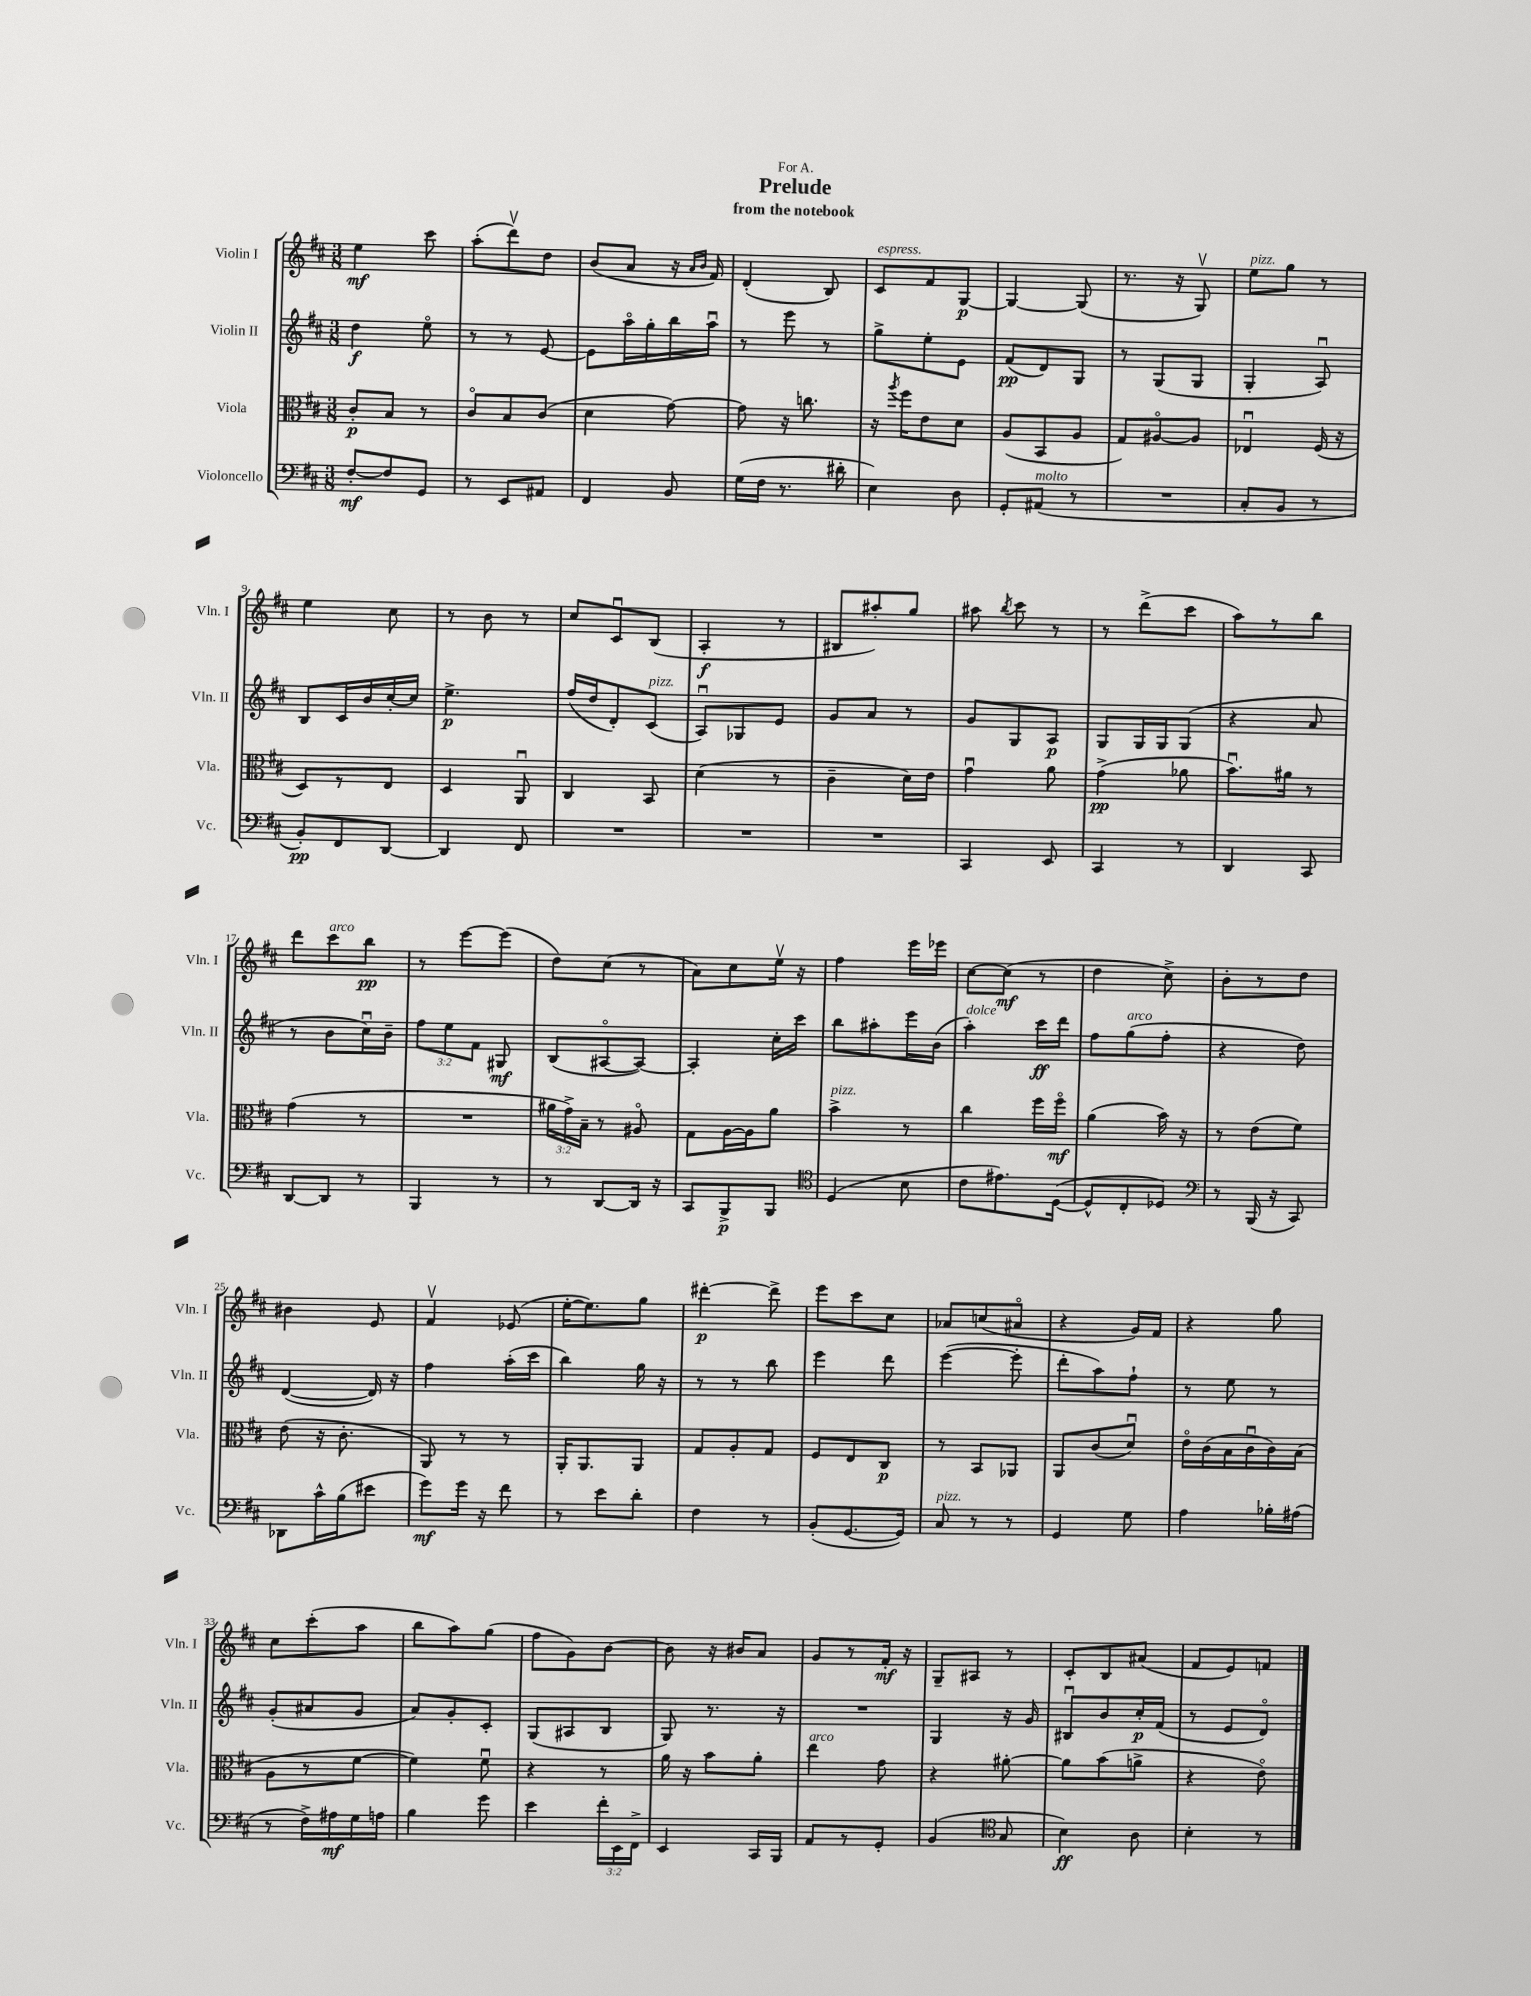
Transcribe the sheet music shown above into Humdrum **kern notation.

**kern	**kern	**kern	**kern
*staff4	*staff3	*staff2	*staff1
*clefF4	*clefC3	*clefG2	*clefG2
*k[f#c#]	*k[f#c#]	*k[f#c#]	*k[f#c#]
*M3/8	*M3/8	*M3/8	*M3/8
[8F#'	8c#'	4dd	4ee
8F#]	8B	.	.
8GG	8r	8eeo	8ccc#
=	=	=	=
8r	8c#o	8r	(8aa'
8EE	8B	8r	8dddv)
8AA#	(8c#	[8e	8dd
=	=	=	=
4FF#	4d	8e]	(8b
.	.	16aao	8a
.	.	16gg'	.
8BB	[8g)	16bb	16r
.	.	.	16qqa
.	.	.	16qqb
.	.	16aau	16f#)
=	=	=	=
(16G	8g]	8r	(4d'
16F#	.	.	.
8.r	16r	8eee	.
.	8.cc	.	.
.	.	8r	8B)
16d#'	.	.	.
=	=	=	=
4E)	16r	8gg^	8c#
.	8qaa	.	.
.	16ff#	.	.
.	8e	8ee'	8f#
8D	8d	8e	[8G
=	=	=	=
8GG'	(8A	(8f#	4G_
(8AA#	8BB	8d)	.
8r	8A	8G	(8G]
=	=	=	=
4.r	8G)	8r	8.r
.	[8A#o	(8G	.
.	.	.	16r
.	8A#]	8G	8Gv)
=	=	=	=
8C#'	4E-u	4G'	8ee
8BB	.	.	8gg
8r	(16F#	8Au)	8r
.	16r	.	.
=	=	=	=
8BB')	8D)	8B	4ee
8FF#	8r	16c#	.
.	.	16b	.
[8DD	8E	[16cc#'	8cc#
.	.	16cc#]	.
=	=	=	=
4DD]	4D	4.ee^	8r
.	.	.	8b
8FF#	8AAu	.	8r
=	=	=	=
4.r	4C#	(16ff#	8cc#
.	.	16dd	.
.	.	8d')	8c#u
.	8BB	(8c#	(8B
=	=	=	=
4.r	(4d	8Au)	4A'
.	.	8G-	.
.	8r	8e	8r
=	=	=	=
4.r	4c#~	8g	8B#
.	.	8a	8aa#')
.	16d)	8r	8gg
.	16e	.	.
=	=	=	=
4CC#	4gu	8g	8aa#
.	.	.	8qbb
.	.	8G	8ccc#
8EE	8a	8A	8r
=	=	=	=
4CC#	(4g^	8G	8r
.	.	16G	(8ddd^
.	.	16G	.
8r	8a-	(8G	8ccc#
=	=	=	=
4DD	8.bu)	4r	8aa)
.	.	.	8r
.	16a#	.	.
8CC#	8r	8a	8bb
=	=	=	=
[8DD	(4g	8r	8ddd
8DD]	.	8b	8ccc#
8r	8r	16cc#u)	8bb
.	.	16b~	.
=	=	=	=
4BBB	4.r	12ff#	8r
.	.	12ee	.
.	.	.	[8eee
.	.	12f#	.
8r	.	8G#	(8eee]
=	=	=	=
8r	24a#	(8B	8dd)
.	24g^)	.	.
.	24B~	.	.
[8DD	8r	[8A#o	(8cc#
16DD]	8A#o	8A#_)	8r
16r	.	.	.
=	=	=	=
8CC#	8G	4A#']	8a)
8BBB^	[16A	.	8cc#
.	16A]	.	.
8BBB	8a	16cc#'	16eev
.	.	16ccc#	16r
=	=	=	=
*clefC4	*	*	*
(4D	4b^	8bb	4ff#
.	.	8aa#'	.
8B	8r	16eee	16eee
.	.	(16b	16eee-
=	=	=	=
8c#	4cc#	4aa')	[8cc#
8.e#)	.	.	(8cc#]
.	16ff#	16ccc#	8r
([16D	16ff#o	16ddd	.
=	=	=	=
8D^^]	(4a	8ff#	4dd
8C#'	.	(8gg	.
8D-)	16b)	8ff#'	8cc#^)
.	16r	.	.
=	=	=	=
*clefF4	*	*	*
8r	8r	4r	8b'
(16BBB	(8e	.	8r
16r	.	.	.
8CC#)	8f#)	8dd)	8dd
=	=	=	=
8DD-	(8e	([4d	4b#
16c#^^	16r	.	.
(16B	8.c#'	.	.
8e#	.	16d])	8e
.	.	16r	.
=	=	=	=
8g)	8AA)	4ff#	4f#v
16g	8r	.	.
16r	.	.	.
8f#	8r	(16aa'	(8e-
.	.	16ccc#	.
=	=	=	=
8r	16AA'	4bb)	[16ee'
.	8.AA	.	8.ee])
8e	.	.	.
8d'	8AA	16gg	8gg
.	.	16r	.
=	=	=	=
4F#	8G	8r	[4ddd#'
.	8A'	8r	.
8r	8G	8bb	8ddd#^]
=	=	=	=
(8BB'	8F#	4eee	8eee
[8.GG	8E	.	8ccc#
.	8C#	8ddd	8cc#
16GG])	.	.	.
=	=	=	=
8C#	8r	([4eee	8a-
8r	8BB	.	(8cc
8r	8AA-	8eee']	8a#o
=	=	=	=
4GG	8AA	8ddd'	4r
.	(8c#	8aa)	.
8G	8du)	8ff#`	16g)
.	.	.	16f#
=	=	=	=
4A	16eo	8r	4r
.	(16c#	.	.
.	16B	8ee	.
.	16c#u	.	.
16B-'	16c#)	8r	8gg
(16A#	(16B	.	.
=	=	=	=
8r	8A	(8g'	8cc#
16F#^)	8r	8a#	(8ccc#'
16A#	.	.	.
16G	[8f#	8g	8aa
16A	.	.	.
=	=	=	=
4B	4f#])	8a)	8bb
.	.	8g'	8aa)
8g	8f#u	8c#'	(8gg
=	=	=	=
4e	4r	(8G	8ff#
.	.	8A#	8g)
24f#'	8r	8B	[8b
24EE	.	.	.
24FF#^	.	.	.
=	=	=	=
4EE	16a	8G)	8b]
.	16r	.	.
.	8b	8.r	16r
.	.	.	16b#
16CC#	8a'	.	8a
16BBB	.	16r	.
=	=	=	=
8AA	4ee	4.r	8g
8r	.	.	8r
8GG'	8g	.	16f#'
.	.	.	16r
=	=	=	=
(4BB	4r	4G	8G~
.	.	.	8A#
*clefC4	*	*	*
8G	[8a#'	16r	8r
.	.	16g	.
=	=	=	=
4B)	8a#]	8B#u	8c#'
.	(8b	8b	8B
8A	8a^	16cc#'	(8a#
.	.	(16f#	.
=	=	=	=
4B'	4r	8r	8f#
.	.	8e	8e)
8r	8eo)	8do)	8f
==	==	==	==
*-	*-	*-	*-
